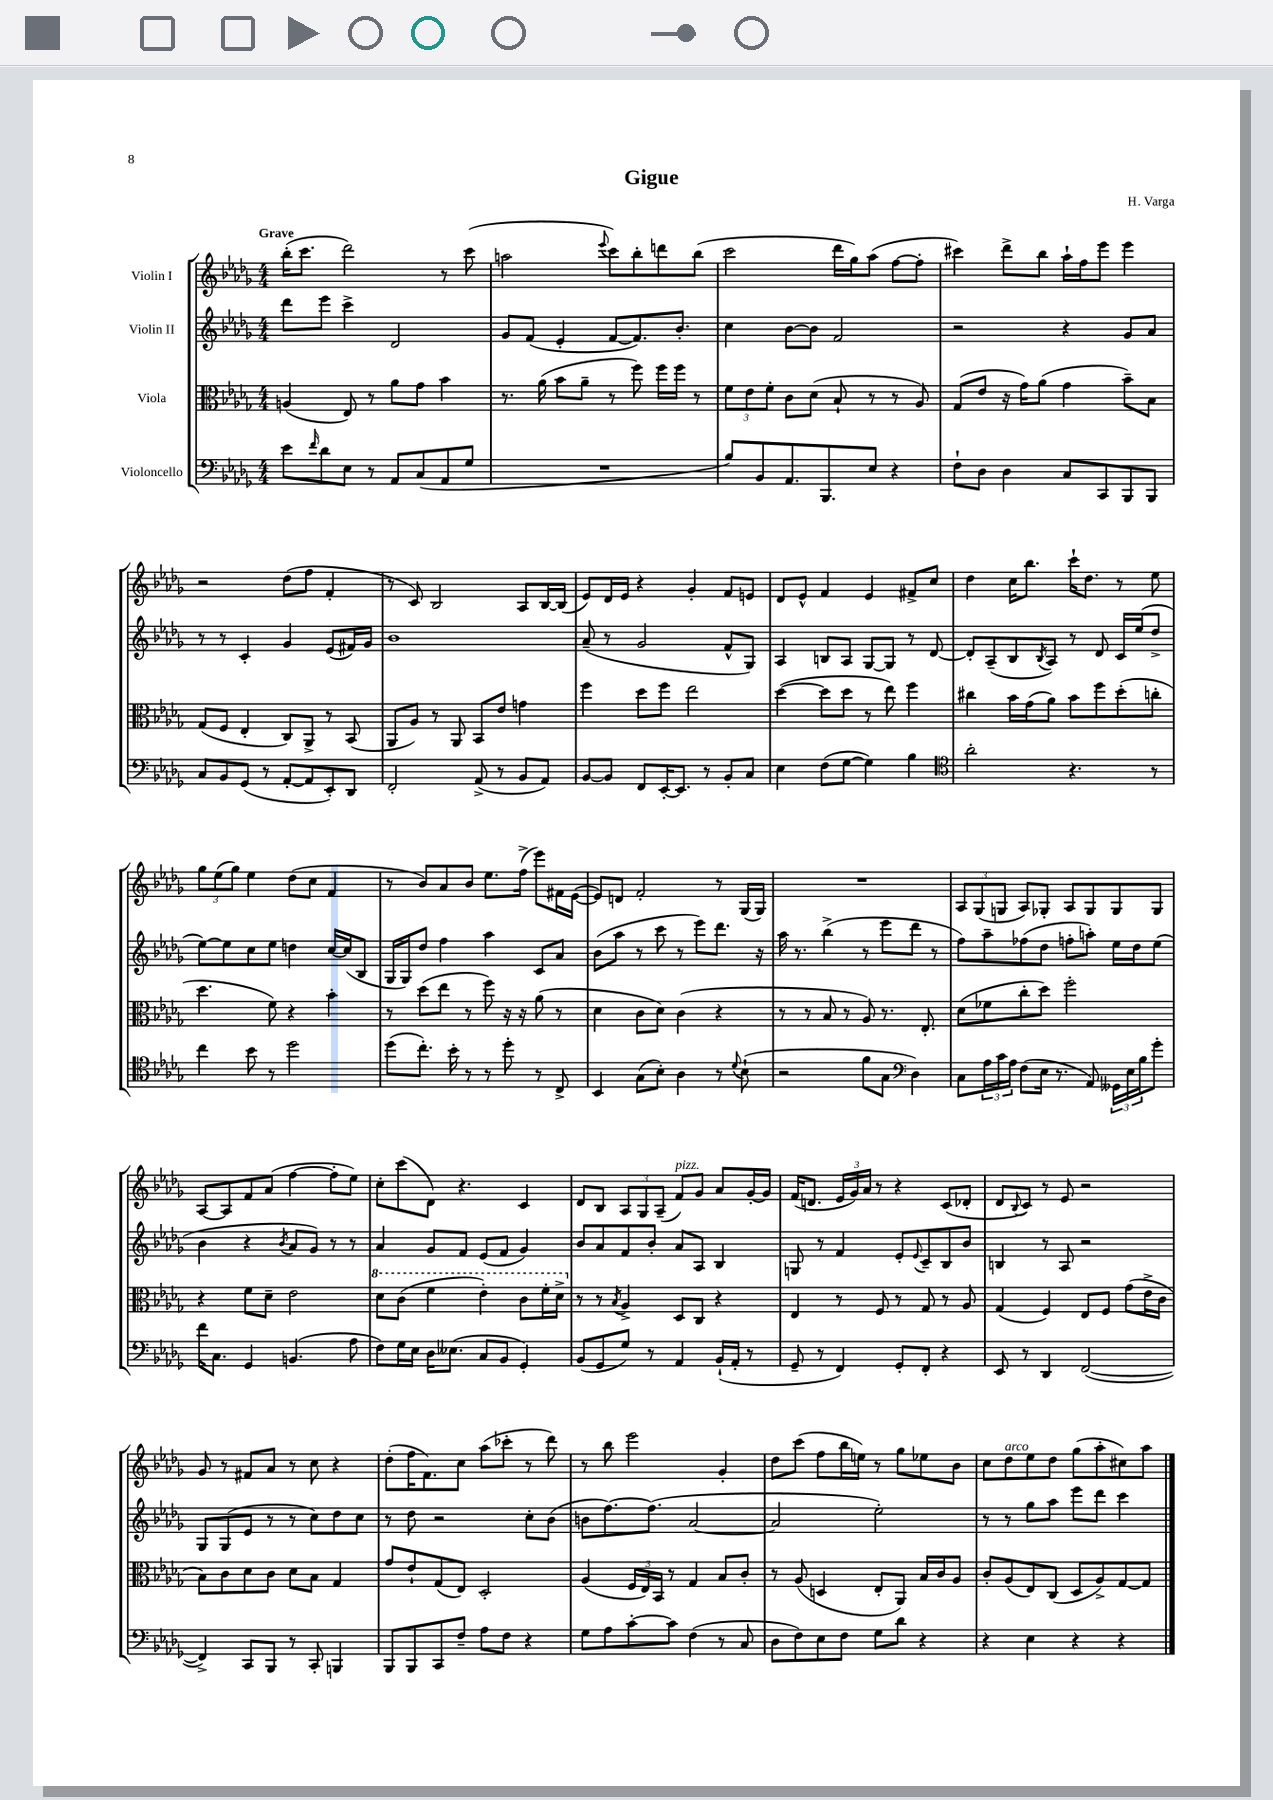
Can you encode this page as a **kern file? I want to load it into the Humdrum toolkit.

**kern	**kern	**kern	**kern
*staff4	*staff3	*staff2	*staff1
*clefF4	*clefC3	*clefG2	*clefG2
*k[b-e-a-d-g-]	*k[b-e-a-d-g-]	*k[b-e-a-d-g-]	*k[b-e-a-d-g-]
*M4/4	*M4/4	*M4/4	*M4/4
8e-	(4A	8ddd-	(16bb-'
.	.	.	8.ccc
16qqf	.	.	.
8d-	.	8eee-	.
8E-	8E-)	4ccc^	2ddd-)
8r	8r	.	.
8AA-	8a-	2d-	.
(8C	8g-	.	.
8AA-	4b-	.	8r
8G-	.	.	(8ccc
=	=	=	=
1r	8.r	8g-	2aa
.	.	(8f	.
.	(16a-	.	.
.	8b-	4e-'	.
.	8a-~	.	.
.	.	.	8qqeee-
.	8r	[8f	8ccc)
.	8ff)	8.f])	8bb-'
.	16ff	.	8ddd
.	16ff	8.b-'	.
.	8r	.	(8bb-
=	=	=	=
8B-)	12f	4cc	2ccc
.	12e-	.	.
8BB-	.	.	.
.	12f'	.	.
8.AA-	8c	[8b-	.
.	(8d-	8b-]	.
8.BBB-	.	.	.
.	8B-`	2f	16ddd-
.	.	.	16gg-)
8E-	8r	.	(8aa-
4r	8r	.	[8ff
.	8A-)	.	8ff']
=	=	=	=
8F`	(8G-	2r	4ccc#)
8D-	8e-	.	.
4D-	16r	.	8ddd-^
.	16g-)	.	.
.	(8a-	.	8bb-
8C	4g-	4r	16aa-`
.	.	.	16ff
8CC	.	.	8eee-
8BBB-	8b-~)	8g-	4eee-
8BBB-	8B-	8a-	.
=	=	=	=
8C	(8G-	8r	2r
8BB-	8F	8r	.
(8GG-	4E-'	4c'	.
8r	.	.	.
[8AA-'	8C)	4g-	(8dd-
8AA-]	8AA-^	.	8ff
8EE-')	8r	(8e-	4f'
8DD-	(8BB-	16f#)	.
.	.	16g-	.
=	=	=	=
2FF'	8AA-	1b-	8r
.	8A-)	.	8c)
.	8r	.	2B-
.	8AA-	.	.
(8AA-^	8BB-	.	.
8r	8e-	.	.
8BB-	4g	.	8A-
8AA-)	.	.	[16B-
.	.	.	(16B-]
=	=	=	=
[8BB-	4ff	(8a-~	8e-)
8BB-]	.	8r	16d-
.	.	.	16e-
8FF	8dd-	2g-	4r
[16EE-'	8ff	.	.
8.EE-]	.	.	.
.	2ee-	.	4g-'
8r	.	.	.
8BB-'	.	8f^^	8f
8C	.	8G-)	8e
=	=	=	=
4E-	([4dd-	4A-	8d-
.	.	.	8e-^^
(8F	8dd-]	8B	4f
[8G-	8dd-	8A-	.
4G-])	8r	[8G-	4e-
.	8ee-)	8G-]	.
4B-	4ff	8r	8f#^
.	.	[8d-	8cc
=	=	=	=
*clefC4	*	*	*
2a-'	4cc#	8d-']	4dd-
.	.	(8A-~	.
.	16b-	8B-	16cc
.	(16g-	.	8.bb-
.	.	8qB-	.
.	8a-)	8A-)	.
4.r	8b-	8r	16ccc`
.	.	.	8.dd-
.	8ff	8d-	.
.	(8dd-'	16c	8r
.	.	(16ee-	.
8r	8cc'	8dd-^	8ee-
=	=	=	=
4cc	4.dd-	[8ee-)	12gg-
.	.	.	(12ee-
.	.	8ee-]	.
.	.	.	12gg-)
8b-	.	8cc	4ee-
8r	8f)	8ee-	.
2dd-	4r	4dd	(8dd-
.	.	.	8cc
.	4b-'	[16cc	4f
.	.	(16cc]	.
.	.	8B-	.
=	=	=	=
(8dd-	8r	16G-	8r
.	.	16G-)	.
8.cc')	(8dd-	8dd-	8b-)
.	8ee-	4ff	8a-
16b-'	.	.	.
8r	8r	.	8b-
8r	8ff)	4aa-	8.ee-
8dd-'	16r	.	.
.	16r	.	(16ff^
8r	(8a-	8c	8eee-)
8C^	8r	8a-	16f#
.	.	.	([16e-
=	=	=	=
4BB-	4d-	(8b-	8e-])
.	.	8aa-	8d
(8G-	8c	8r	2f'
8B-')	8d-)	8ccc	.
4A-	(4c	8r	.
.	.	8eee-)	.
8r	4r	8.ddd-	8r
8qqd-	.	.	.
(8B-`	.	.	(16G-
.	.	16r	16G-)
=	=	=	=
2r	8r	16aa-	1r
.	.	8.r	.
.	8r	.	.
.	8B-	(4bb-^	.
.	8r	.	.
8f	8A-)	8r	.
8G-	8.r	8eee-	.
*clefF4	*	*	*
4D-)	.	8ddd-	.
.	8.E-'	.	.
.	.	8r	.
=	=	=	=
8C	(8d-	8ff)	12A-
.	.	.	(12G-
24A-	8f-	8aa-~	.
24c	.	.	12G
24A-	.	.	.
(8F	8cc'	(8ff-	8A-)
16E-	8dd-)	8dd-	8G-'
8.r	.	.	.
.	2ff'	8ff'	8A-
8AA-)	.	8aa')	8G-
24GG--	.	16ee-	8G-
24E-	.	.	.
.	.	16dd-	.
24B-	.	.	.
8g-'	.	(8ee-	8G-
=	=	=	=
16f	4r	4b-	[8A-
8.C	.	.	.
.	.	.	8A-]
4GG-	8f	4r	8f
.	8d-~	.	(8a-
.	.	8qb-	.
(4.BB	2e-	8a-	[4ff
.	.	8g-)	.
.	.	8r	8ff']
8A-	.	8r	8ee-)
=	=	=	=
8F)	8dd-	4a-	8cc'
16G-	(8cc	.	(8ccc
16E-	.	.	.
16D-	4ff	8g-	8d-)
(8.E--	.	.	.
.	.	8f	4.r
8C	4ee-')	(8e-	.
8BB-	.	8f	.
4GG-')	8cc	4g-)	4c
.	16ff'	.	.
.	16dd-^	.	.
=	=	=	=
(8BB-	8r	8b-	8d-
8GG-	8r	8a-	8B-
.	8qB-	.	.
8G-)	4A-^	8f	12A-
.	.	.	12G-
8r	.	8b-'	.
.	.	.	(12A-~
4AA-	8D-	8a-	8f)
.	8C	8A-	8g-
(16BB-`	4r	4B-	8a-
16AA-'	.	.	.
8r	.	.	[16g-'
.	.	.	16g-]
=	=	=	=
8GG-~	4E-	8G	(16f
.	.	.	8.d
8r	.	8r	.
4FF)	8r	4f	24e-
.	.	.	24g-)
.	.	.	24a-
.	8F	.	8r
8GG-'	8r	8e-'	4r
.	.	8qqe-	.
8FF'	8G-	8c~	.
4r	8r	8B-	(8c
.	8A-	8b-	8d-'
=	=	=	=
8EE-	(4G-	4B	8d-
.	.	.	8qqB-
8r	.	.	8c)
4DD-	4F)	8r	8r
.	.	8A-	8e-
([2FF	8E-	2r	2r
.	8F	.	.
.	(8g-	.	.
.	16e-^	.	.
.	16c	.	.
=	=	=	=
4FF^])	8B-)	8G-	8g-
.	8c	(8G-	8r
8CC	8d-	8e-	8f#
8BBB-	8c	8r	8a-
8r	8d-	8r	8r
8CC'	8B-	8cc)	8cc
4BBB	4G-	8dd-	4r
.	.	8cc	.
=	=	=	=
8BBB-	8g-	8r	(8dd-'
8BBB-	8e-`	8dd-	16ff
.	.	.	8.f)
8CC	(8G-	2r	.
8F~	8E-)	.	8cc
8A-	2D-'	.	(8aa-
8F	.	.	8ccc-'
4r	.	8cc'	8r
.	.	(8b-	8ddd-)
=	=	=	=
8G-	(4A-	8b	8r
8A-	.	[8.ff)	8bb-
[8c'	24F	.	2eee-
.	24E-)	.	.
.	.	(8.ff]	.
.	24BB-	.	.
8c]	8r	.	.
(4F	4G-	[2a-	.
8r	8B-	.	4g-'
8C	8c'	.	.
=	=	=	=
8D-	8r	2a-]	8dd-
8F)	(8A-	.	(8ccc
8E-	4D	.	8ff
8F	.	.	16bb-
.	.	.	16ee)
8G-	8E-'	2ee-')	8r
8d-	8AA-)	.	8gg-
4r	16B-	.	8ee-
.	16c	.	.
.	8A-	.	8b-
=	=	=	=
4r	8c'	8r	8cc
.	(8A-	8r	8dd-
4E-	8E-)	8gg-	8ee-
.	(8C	8aa-	8dd-
4r	8D-	8eee-	(8gg-
.	8A-^)	8ddd-	8aa-'
4r	[8G-	4ccc	8cc#)
.	8G-]	.	8aa-
==	==	==	==
*-	*-	*-	*-
